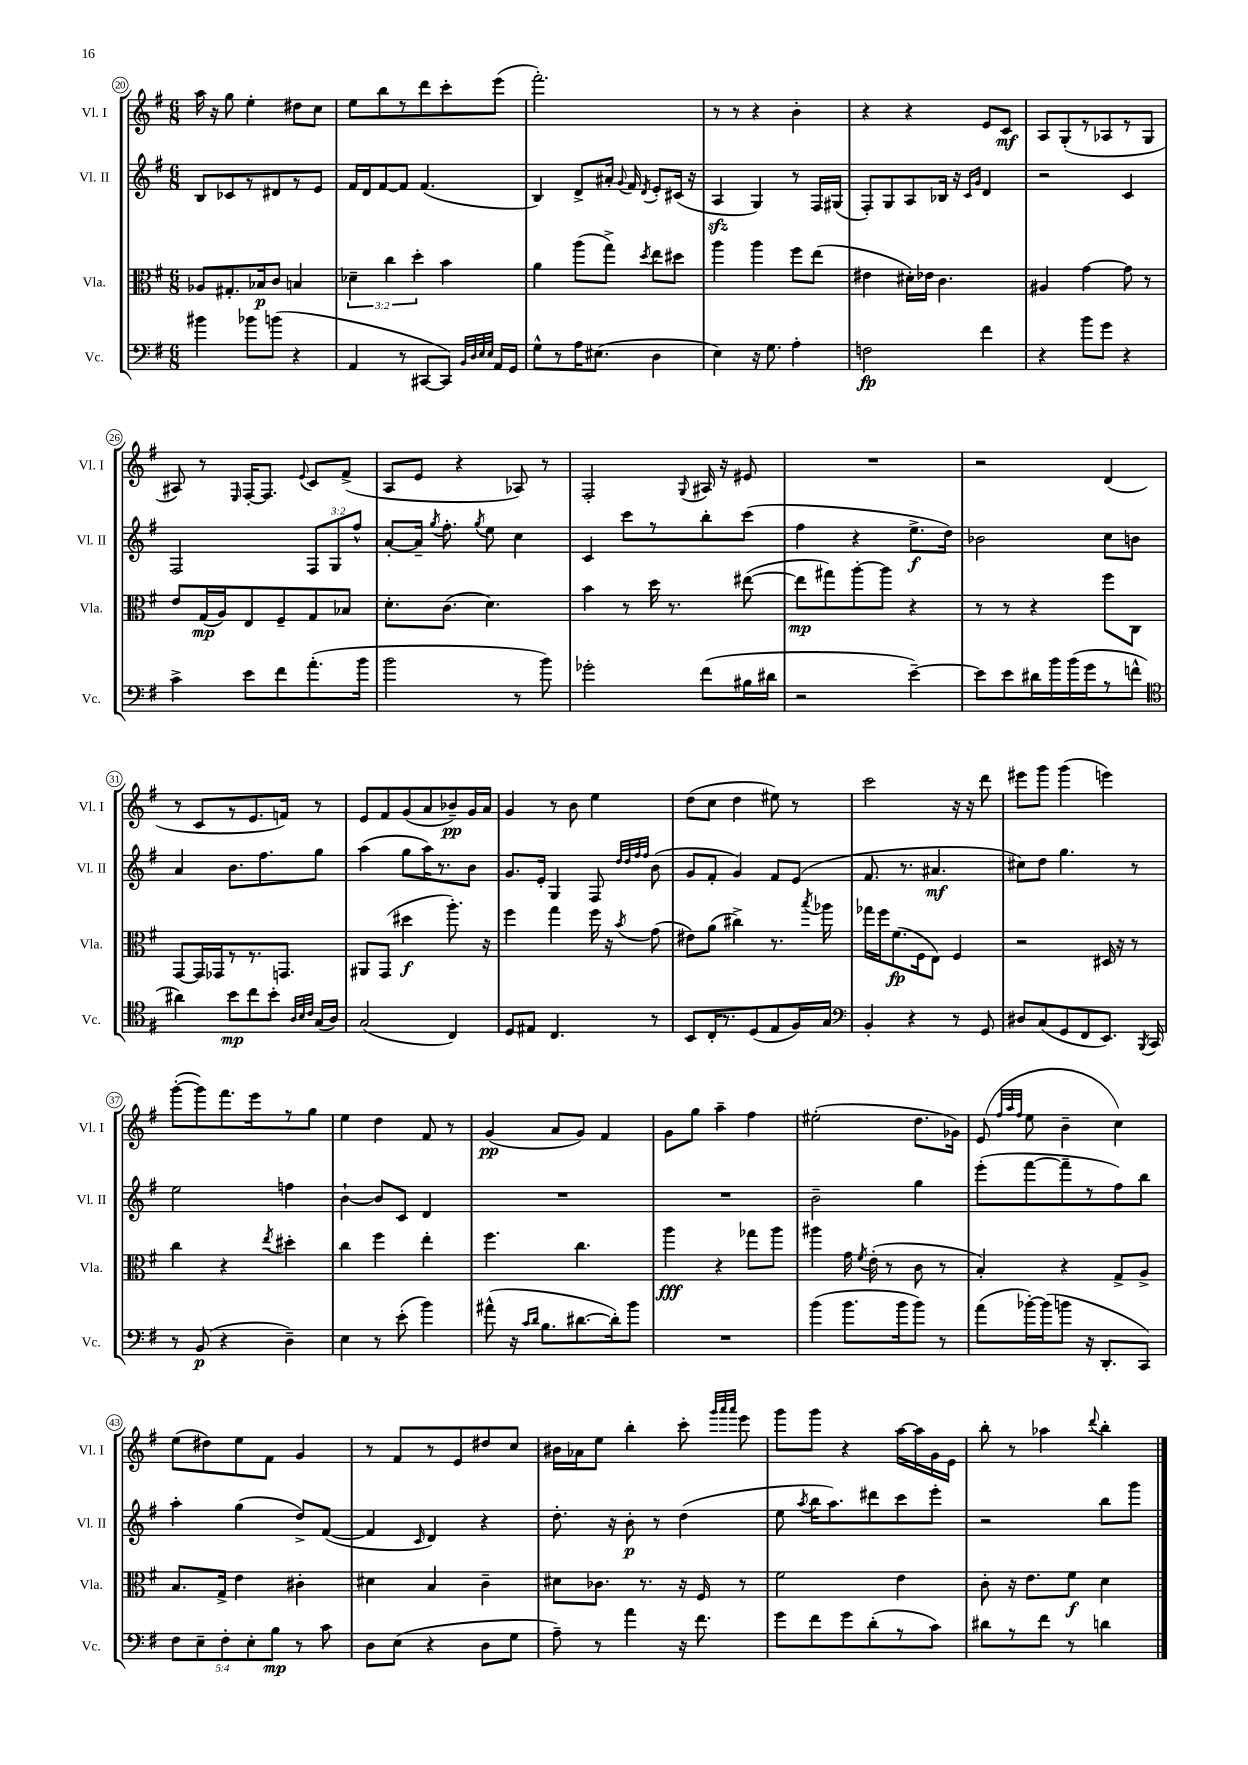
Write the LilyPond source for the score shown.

<<
\new StaffGroup <<
\new Staff = "s0" \with { instrumentName = "Vl. I" shortInstrumentName = "Vl. I" } {
    \clef treble \key g \major \numericTimeSignature \time 6/8
    \autoBeamOff a''16 r16 g''8 e''4-. dis''8[ c''8] |
    e''8[ b''8 r8 d'''8 c'''8-. e'''8]( |
    fis'''2.-.) |
    r8 r8 r4 b'4-. |
    r4 r4 e'8[ c'8]\mf |
    a8[ g8-.( r8 aes8 r8 g8] |
    ais8) r8 \grace { e16 } fis16[~-. fis8.] \appoggiatura { e'8 } c'8[ fis'8]->( |
    a8[ e'8] r4 aes8) r8 |
    fis2-. \appoggiatura { g8 } ais16 r16 eis'8 |
    R2. |
    r2 d'4( |
    r8 c'8[ r8 e'8. f'16]) r8 |
    e'8[ fis'8 g'8( a'8 bes'8--\pp) g'16 a'16] |
    g'4 r8 b'8 e''4 |
    d''8[( c''8] d''4 eis''8) r8 |
    c'''2 r16 r16 d'''8 |
    eis'''8[ g'''8] g'''4( e'''4) |
    g'''8[~-.( g'''8) fis'''8. e'''16 r8 g''8] |
    e''4 d''4 fis'8 r8 |
    g'4\pp( a'8[ g'8]) fis'4 |
    g'8[ g''8] a''4-- fis''4 |
    eis''2-.( d''8.[ ges'16]) |
    e'8( \grace { fis''32[ a''32 fis''32] } e''8 b'4-- c''4) |
    e''8[( dis''8) e''8 fis'8] g'4 |
    r8 fis'8[ r8 e'8 dis''8 c''8] |
    bis'16[ aes'16 e''8] b''4-. c'''8-. \grace { g'''32[ a'''32 a'''32] } e'''8 |
    g'''8[ g'''8] r4 a''16[~ a''16 g'16 e'16] |
    b''8-. r8 aes''4 \appoggiatura { d'''8 } b''4-. \bar "|." |
}
\new Staff = "s1" \with { instrumentName = "Vl. II" shortInstrumentName = "Vl. II" } {
    \clef treble \key g \major \numericTimeSignature \time 6/8 \override Staff.TupletNumber.text = #tuplet-number::calc-fraction-text
    \autoBeamOff b8[ ces'8 r8 dis'8 r8 e'8] |
    fis'16[ d'16 fis'8~ fis'8] fis'4.( |
    b4) d'8[-> ais'16]-. \appoggiatura { g'8 } fis'16 \acciaccatura { d'8 } e'8[-. cis'16]( r16 |
    a4\sfz g4) r8 fis16[ gis16]( |
    fis8[-.) g8 a8 bes16] r16 \grace { c'16[ g'16] } d'4 |
    r2 c'4 |
    fis2 \tuplet 3/2 { fis8[ g8 fis''8]-^ } |
    a'8[~-. a'16]-- \acciaccatura { g''8 } fis''8.-. \acciaccatura { g''8 } e''8 c''4 |
    c'4 c'''8[ r8 b''8-. c'''8]( |
    fis''4 r4 e''8.[->\f d''16]) |
    bes'2 c''8[ b'8] |
    a'4 b'8.[ fis''8. g''8] |
    a''4( g''8[ a''16) r8. b'8] |
    g'8.[ e'16]-. g4 fis8 \grace { d''32[ d''32 fis''32 fis''32] } b'8( |
    g'8[ fis'8]-. g'4) fis'8[ e'8]( |
    fis'8. r8. ais'4.\mf |
    cis''8[) d''8] g''4. r8 |
    e''2 f''4 |
    b'4~-! b'8[ c'8] d'4 |
    R2. |
    R2. |
    b'2-- g''4 |
    e'''8[-.( fis'''8~ fis'''8-- r8 fis''8) b''8] |
    a''4-. g''4( d''8[->) fis'8]~( |
    fis'4 \grace { c'16 } d'4) r4 |
    d''8.-. r16 b'8-.\p r8 d''4( |
    e''8 \acciaccatura { a''8 } b''16[ a''8.) dis'''8 c'''8 e'''8]-. |
    r2 b''8[ g'''8] \bar "|." |
}
\new Staff = "s2" \with { instrumentName = "Vla." shortInstrumentName = "Vla." } {
    \clef alto \key g \major \numericTimeSignature \time 6/8 \override Staff.TupletNumber.text = #tuplet-number::calc-fraction-text
    \autoBeamOff aes8[ gis8.-. bes16\p c'8] b4 |
    \tuplet 3/2 { des'4-- c''4 d''4-. } b'4 |
    a'4 a''8[( g''8]->) \acciaccatura { d''8 } e''8[ dis''8] |
    a''4 a''4 fis''8[ e''8]( |
    eis'4 dis'16[-.) ees'16] c'4. |
    ais4 g'4~ g'8 r8 |
    e'8[ g16\mp( a16) e8 fis8-- g8 bes8] |
    d'8.[-. c'8.]( d'4.) |
    b'4 r8 d''16 r8. eis''8~( |
    eis''8[\mp gis''8) a''8~-. a''8] r4 |
    r8 r8 r4 fis''8[ c8] |
    g,8[~ g,16 ges,16 r8 r8. g,8.] |
    ais,8[ g,8]( dis''4\f a''8.-.) r16 |
    fis''4 g''4 fis''16 r16 \acciaccatura { b'8 } g'8( |
    eis'8[) a'8]( cis''4->) r8. \acciaccatura { b''8 } aes''16 |
    ges''16[ fis''16 fis'8.\fp( fis16 e8]) fis4 |
    r2 dis16 r16 r8 |
    c''4 r4 \acciaccatura { e''8 } dis''4-. |
    c''4 fis''4 e''4-. |
    fis''4. c''4. |
    a''4\fff r4 ges''8[ a''8] |
    ais''4 g'16 \acciaccatura { fis'8 } e'16-.( r8 c'8 r8 |
    b4-.) r4 g8[-> a8]-> |
    b8.[ g16]-> e'4 cis'4-. |
    dis'4 b4 c'4-- |
    dis'8[ ces'8.] r8. r16 fis16 r8 |
    fis'2 e'4 |
    c'8-. r16 e'8.[ fis'8]\f d'4 \bar "|." |
}
\new Staff = "s3" \with { instrumentName = "Vc." shortInstrumentName = "Vc." } {
    \clef bass \key g \major \numericTimeSignature \time 6/8 \override Staff.TupletNumber.text = #tuplet-number::calc-fraction-text
    \autoBeamOff bis'4 bes'8[ b'8]( r4 |
    a,4 r8 cis,8[~ cis,8]) \grace { b,32[ d32 e32 e32] } a,16[ g,16] |
    g8[-^ r8 a16 eis8.]( d4 |
    e4) r16 g8. a4-. |
    f2\fp fis'4 |
    r4 b'8[ g'8] r4 |
    c'4-> e'8[ fis'8 a'8.-.( b'16] |
    b'2 r8 b'8) |
    ges'2-. fis'8[( bis16 dis'16] |
    r2 e'4~--) |
    e'8[ e'8 dis'16 b'16 b'16( g'16 r8 f'8]-^ |
    \clef tenor ais'4) b'8[\mp c''8 b'8]-. \grace { a32[ b32 c'32] } g16[( a16]) |
    g2( c4) |
    d8[ eis8] c4. r8 |
    b,8[ c16-. r8. d8( e8 fis16) g16] |
    \clef bass b,4-. r4 r8 g,8 |
    dis8[ c8( g,8 fis,8 e,8.]) \acciaccatura { b,,8 } c,16 |
    r8 b,8\p( r4 d4--) |
    e4 r8 e'8-.( b'4) |
    ais'8-^( r16 \grace { c'16[ d'16] } b8.[ dis'8.~ dis'16-.) b'8] |
    R2. |
    b'4( b'8.[ b'16 b'8]) r8 |
    a'8[( bes'16~-.) bes'16( b'8] r16 d,8.[-. c,8]) |
    \tuplet 5/4 { fis8[ e8-- fis8-. e8-. b8]\mp } r8 c'8 |
    d8[ e8]( r4 d8[ g8] |
    a8--) r8 a'4 r16 fis'8. |
    g'8[ fis'8 g'8 d'8-.( r8 c'8]) |
    dis'8[ r8 fis'8] r8 d'4 \bar "|." |
}
>>
>>
\layout { \context { \Score currentBarNumber = #20 \override BarNumber.stencil = #(make-stencil-circler 0.1 0.3 ly:text-interface::print) } }
